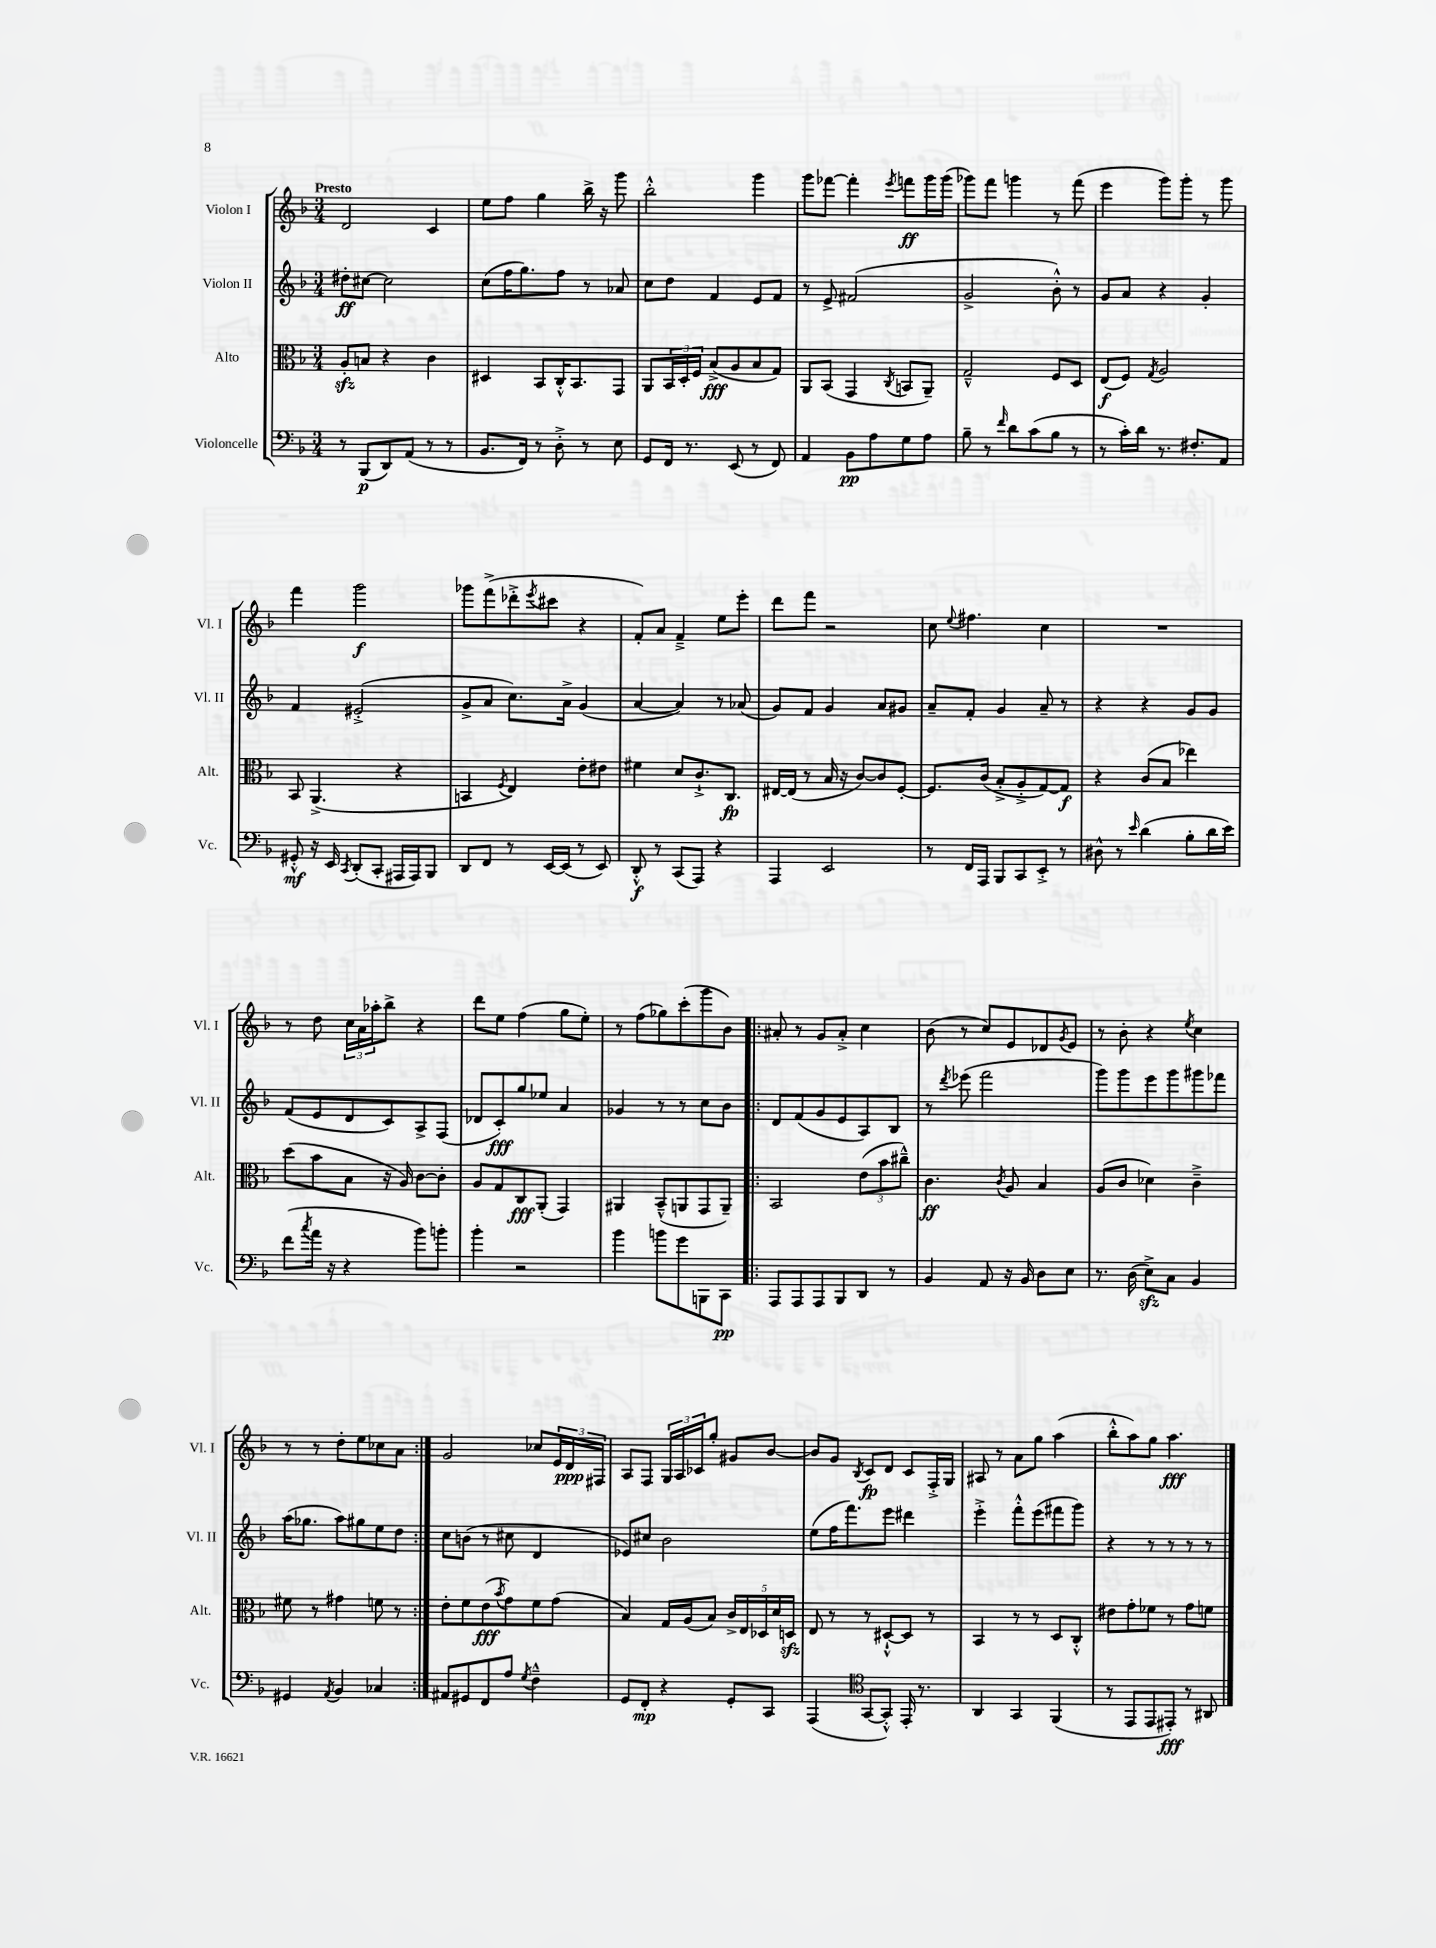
<<
\new StaffGroup <<
\new Staff = "s0" \with { instrumentName = "Violon I" shortInstrumentName = "Vl. I" } {
    \clef treble \key f \major \numericTimeSignature \time 3/4 \tempo "Presto"
    d'2 c'4 |
    e''8 f''8 g''4 bes''16-> r16 g'''8 |
    bes''2-.-^ g'''4 |
    g'''8 fes'''8~ fes'''4-. \acciaccatura { e'''8 } f'''8\ff g'''16 g'''16( |
    ges'''8) f'''8 g'''4 r8 f'''8( |
    e'''4 g'''8) g'''8-. r8 g'''8 |
    f'''4 g'''2\f |
    ges'''8 f'''8->( des'''8-.-> \acciaccatura { e'''8 } cis'''8 r4 |
    f'8-.) a'8 f'4---> e''8 e'''8-. |
    d'''8 f'''8 r2 |
    c''8 \appoggiatura { e''8 } fis''4. c''4 |
    R2. |
    r8 d''8 \tuplet 3/2 { c''16 a'16 aes''16-. } bes''8-> r4 |
    d'''8 e''8 f''4( g''8 e''8-.) |
    r8 f''8( ges''8) c'''8-.( g'''8 bes'8) |
    \repeat volta 2 { ais'8-. r8 g'8 ais'8-.-> c''4 |
    bes'8( r8 c''8) e'8 des'8 \acciaccatura { g'8 } e'8 |
    r8 bes'8-. r4 \acciaccatura { e''8 } c''4 |
    r8 r8 d''8-. e''8 ces''8 a'8 | }
    g'2 ces''8 \tuplet 3/2 { e'16 d'16\ppp fis16 } |
    a8 f8 \tuplet 3/2 { g16 a16 ces'16 } g''8-. gis'8 bes'8~ |
    bes'8 g'8 \acciaccatura { bes8 } c'8\fp d'8 c'8 f16-.-> g16 |
    ais8 r8 a'8 g''8 a''4( |
    bes''8-.-^ a''8) g''8 a''4.\fff \bar "|." |
}
\new Staff = "s1" \with { instrumentName = "Violon II" shortInstrumentName = "Vl. II" } {
    \clef treble \key f \major \numericTimeSignature \time 3/4
    dis''8-.\ff cis''8~ cis''2 |
    c''8( f''16 g''8.) f''8 r8 aes'8 |
    c''8 d''8 f'4 e'8 f'8 |
    r8 e'8-> fis'2( |
    g'2-> bes'8-.-^) r8 |
    g'8 a'8 r4 g'4-. |
    f'4 eis'2-.->( |
    g'8-> a'8 c''8.) a'16-> g'4( |
    a'4~ a'4) r8 aes'8( |
    g'8) f'8 g'4 a'8 gis'8 |
    a'8-- f'8-. g'4 a'8-- r8 |
    r4 r4 g'8 g'8 |
    f'8( e'8 d'8 c'8) a8-> f8( |
    des'8 c'8-.\fff) g''8 ees''8 a'4 |
    ges'4 r8 r8 c''8 bes'8 |
    \repeat volta 2 { d'8 f'8( g'8 e'8 a8) bes8 |
    r8 \acciaccatura { d'''8 } ees'''8( f'''2 |
    g'''8) g'''8 e'''8 g'''8 gis'''8 fes'''8 |
    a''16( ges''8. a''8) gis''8 e''8 d''8 | }
    c''8 b'8( r8 cis''8 d'4 |
    ees'8) cis''8 bes'2 |
    e''8( f''16 f'''8.) e'''8 dis'''4 |
    e'''4-.-> f'''8-.-^ e'''8( fis'''8 g'''8) |
    r4 r8 r8 r8 r8 \bar "|." |
}
\new Staff = "s2" \with { instrumentName = "Alto" shortInstrumentName = "Alt." } {
    \clef alto \key f \major \numericTimeSignature \time 3/4
    a8-.\sfz b8 r4 c'4 |
    dis4 bes,8 c16-.-^ bes,8. g,8 |
    a,8 \tuplet 3/2 { bes,16 d16-. f16 } bes8->\fff( a8 bes8 g8) |
    a,8 bes,8( g,4 \acciaccatura { c8 } b,8 a,8--) |
    g2---^ f8 d8 |
    e8\f( f8) \acciaccatura { g8 } a2 |
    bes,8 a,4.->( r4 |
    b,4 \acciaccatura { f8 } e4) e'8-. eis'8 |
    fis'4 d'8 c'8.-!-> c8.\fp |
    eis16~ eis16( r8 bes16 r16 c'8~) c'8 f8~-. |
    f8. c'16( bes8-.-> a8-.-> g8~) g8\f |
    r4 c'8( bes8 ees''4) |
    d''8( bes'8 bes8 r16 a16) c'8~ c'8-. |
    a8 g8 c8\fff a,8-.( g,4) |
    ais,4 bes,8---^( a,8 g,8 a,8--) |
    \repeat volta 2 { bes,2 \tuplet 3/2 { e'8( bes'8 cis''8---^) } |
    c'4.\ff \acciaccatura { c'8 } a8 bes4 |
    a8( c'8 des'4) c'4---> |
    fis'8 r8 gis'4 f'8 r8 | }
    e'8-. f'8 e'8\fff( \acciaccatura { bes'8 } g'8) f'8 g'8( |
    bes4) g16 a16( bes8) \tuplet 5/4 { c'16-> e16 des16 d'16 d16\sfz } |
    e8 r8 r8 dis8~-!-^ dis8 r8 |
    bes,4 r8 r8 d8 c8-.-^ |
    eis'8 g'8-. fes'8 r8 g'8 f'8 \bar "|." |
}
\new Staff = "s3" \with { instrumentName = "Violoncelle" shortInstrumentName = "Vc." } {
    \clef bass \key f \major \numericTimeSignature \time 3/4
    r8 bes,,8\p( d,8) a,8( r8 r8 |
    bes,8. f,16) r8 d8-.-> r8 e8 |
    g,8 f,16 r8. e,8( r8 f,8) |
    a,4 bes,8\pp a8 g8 a8 |
    bes8-- r8 \grace { f'16 } d'8 c'8( bes8 r8 |
    r8 c'16-.) d'16 r8. fis8.-. a,8 |
    gis,8-.-^\mf r16 e,16 \acciaccatura { c,8 } d,8-.( c,8-. ais,,16 ais,,16) bes,,8 |
    d,8 f,8 r8 e,16~ e,16( r8 e,8) |
    d,8-.-^\f r8 c,8( a,,8) r4 |
    a,,4 e,2 |
    r8 f,16 a,,16 bes,,8 c,8 e,8-.-> r8 |
    dis8-^ r8 \grace { e'16 } d'4( bes8-. d'16 e'16) |
    f'8( \acciaccatura { c''8 } a'16 r16 r4 bes'8) b'8-. |
    bes'4-. r2 |
    bes'4 b'8 g'8 b,,8 c,8\pp |
    \repeat volta 2 { a,,8 a,,8 a,,8 bes,,8 d,8 r8 |
    bes,4 a,8 r16 bes,16 d8 e8 |
    r8. d16( e8->\sfz) c8 bes,4 |
    gis,4 \acciaccatura { a,8 } bes,4 ces4 | }
    ais,8 gis,8 f,8 a8 \acciaccatura { g8 } f4---^ |
    g,8 f,8-.\mp r4 g,8-. c,8 |
    a,,4( \clef tenor g,8~ g,8-.-^) e,16-. r8. |
    a,4 g,4 f,4( |
    r8 e,8 e,8 eis,8-.\fff) r8 ais,8 \bar "|." |
}
>>
>>
\layout { \context { \Score \remove "Bar_number_engraver" } }
